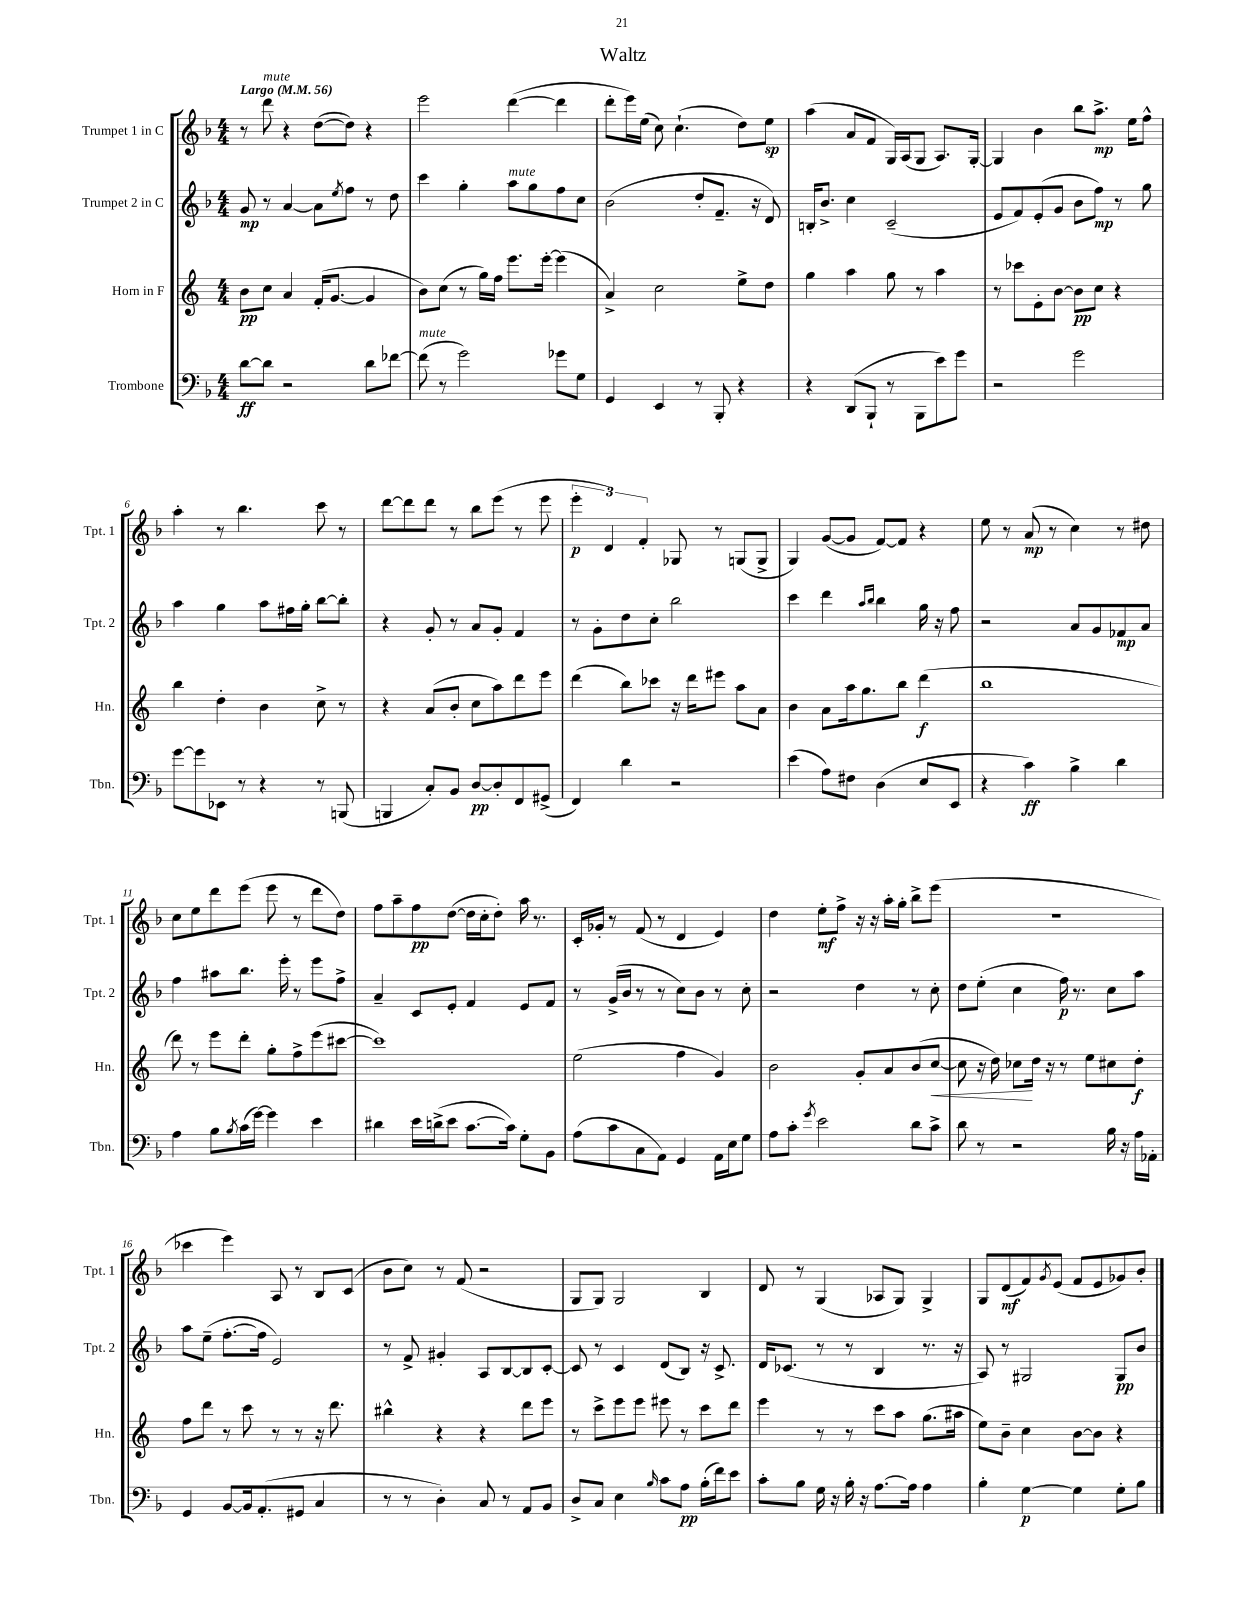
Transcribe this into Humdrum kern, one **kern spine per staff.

**kern	**kern	**kern	**kern
*staff4	*staff3	*staff2	*staff1
*clefF4	*clefG2	*clefG2	*clefG2
*k[b-]	*k[]	*k[b-]	*k[b-]
*M4/4	*M4/4	*M4/4	*M4/4
*MM56	*MM56	*MM56	*MM56
[8d\L	8b\L	8g/	8r
8d\]J	8cc\J	8r	8ddd\
2r	4a/	[4a/	4r
.	(16f'/LK	8a\]L	([8dd\L
.	[8.g/J	.	.
.	.	8qee/	.
.	.	8ff\J	8dd\]J)
8d\L	4g/]	8r	4r
[8f-\J	.	8dd\	.
=	=	=	=
(8f-\]	8b\L)	4ccc\	2eee\
8r	(8cc\J	.	.
2g\)	8r	4gg'\	.
.	16gg\LL)	.	.
.	16ff\JJ	.	.
.	8.eee\L	8aa\L	([4ddd\
.	.	8gg\	.
.	[16eee'\Jk	.	.
8g-\L	(4eee\]	8ff\	4ddd\]
8G\J	.	8cc\J	.
=	=	=	=
4GG/	4a^/)	(2b-\	8ddd'\L
.	.	.	16eee\L)
.	.	.	(16ee\JJ
4EE/	2cc\	.	8cc\)
.	.	.	(4.cc`\
8r	.	8dd'/L	.
8BBB-'/	.	8.f~/J	.
4r	8ee^\L	.	8dd\L)
.	.	16r	.
.	8dd\J	8d/)	8ee\J
=	=	=	=
4r	4gg\	16B'/LK	(4aa\
.	.	8.b-^/J	.
(8DD/L	4aa\	4cc\	8a/L
8BBB-`/J	.	.	8f/J
8r	8gg\	(2c~/	16G/LL)
.	.	.	(16A/J
8BBB-\L	8r	.	8G/J
8e\)	4aa\	.	8.A/L)
8g\J	.	.	.
.	.	.	[16G'/Jk
=	=	=	=
2r	8r	8e/L	4G/]
.	8ccc-\L	8f/)	.
.	8e'\	(8e'/	4b-\
.	[8b\J	8g/J	.
2g\	8b\]L	8b-\L	8bb-\L
.	8cc\J	8ff\J)	8.aa^\J
.	4r	8r	.
.	.	.	16ee\LK
.	.	8gg\	8ff^^\J
=	=	=	=
[8g\L	4bb\	4aa\	4aa'\
8g\]	.	.	.
8EE-\J	4dd'\	4gg\	8r
8r	.	.	4.bb-\
4r	4b\	8aa\L	.
.	.	16ff#\L	.
.	.	16gg'\JJ	.
8r	8cc^\	[8bb-\L	8ccc\
(8BBB/	8r	8bb-'\]J	8r
=	=	=	=
4BBB/	4r	4r	[8ddd\L
.	.	.	8ddd\]
8C'/L)	(8a/L	8g'/	8ddd\J
8BB-/J	8b'/J	8r	8r
[8D/L	8cc\L	8a/L	8bb-\L
8D'/]	8aa\)	8g'/J	(8eee\J
8FF/	8ddd\	4f/	8r
(8GG#^/J	8eee\J	.	8eee\
=	=	=	=
4FF/)	(4ddd\	8r	6eee'\
.	.	8g'\L	.
.	.	.	6d/)
4d\	8bb\L)	8dd\	.
.	.	.	6f'/
.	8ccc-\J	8cc'\J	.
2r	16r	2bb-\	8G-/
.	16ddd\LK	.	.
.	8eee#\J	.	8r
.	8aa\L	.	(8G/L
.	8a\J	.	8G^/J
=	=	=	=
(4e\	4b\	4ccc\	4G/)
8A\L)	8a\L	4ddd\	([8g/L
8F#\J	16aa\k	.	8g/]J
.	8.gg\	.	.
.	.	16qqaa/LL	.
.	.	16qqbb-/JJ	.
(4D\	.	4bb-\	[8f/L)
.	8bb\J	.	8f/]J
8E/L	(4ddd\	16gg\	4r
.	.	16r	.
8EE/J	.	8ff\	.
=	=	=	=
4r	1bb	2r	8ee\
.	.	.	8r
4c\)	.	.	(8a/
.	.	.	8r
4B-^\	.	8a/L	4cc\)
.	.	8g/	.
4d\	.	8f-/	8r
.	.	8a/J	8dd#\
=	=	=	=
4A\	8ddd\)	4ff\	8cc\L
.	8r	.	8ee\
8B-\L	8eee\L	8aa#\L	8ddd\
8qB-/	.	.	.
(16c\L	8ddd'\J	8.bb-\J	(8eee\J
[16g\JJ)	.	.	.
4g\]	8gg'\L	.	8eee\
.	.	16eee'\	.
.	8ff^\	8r	8r
4e\	(8eee\	8eee\L	8ddd\L
.	[8ccc#\J	8ff^\J	8dd\J)
=	=	=	=
4d#\	1ccc#])	4a~/	8ff\L
.	.	.	8aa~\
16e\LL	.	8c/L	8ff\
(16d^\J	.	.	.
8e\J	.	8e'/J	([8dd\J
[8.c\L	.	4f/	16dd\]LL
.	.	.	16cc'\J
.	.	.	8dd'\J)
16c\]Jk)	.	.	.
8G'\L	.	8e/L	16aa\
.	.	.	8.r
8BB-\J	.	8f/J	.
=	=	=	=
(8A\L	(2ee\	8r	16c'/LL
.	.	.	16g-'/JJ
8c\	.	(16g^/LL	8r
.	.	16b-/JJ	.
8C\	.	8r	(8f/
8AA\J)	.	8r	8r
4GG/	4ff\	8cc\L)	4d/
.	.	8b-\J	.
16AA\LL	4g/)	8r	4e/)
16E\J	.	.	.
8G\J	.	8cc'\	.
=	=	=	=
8A\L	2b\	2r	4dd\
8c'\J	.	.	.
8qg/	.	.	.
2e\	.	.	8ee'\L
.	.	.	8ff^\J
.	8g'/L	4dd\	16r
.	.	.	16r
.	8a/	.	16aa'\LL
.	.	.	16gg'\JJ
8d\L	(8b/	8r	8bb-^\L
8c^\J	[8cc/J	8cc'\	(8eee\J
=	=	=	=
8d\	8cc\]	8dd\L	1r
8r	16r	(8ee'\J	.
.	16dd\)	.	.
2r	8cc-\L	4cc\	.
.	16dd\Jk	.	.
.	16r	.	.
.	8r	16ff\)	.
.	.	8.r	.
.	8ee\L	.	.
16B-\	8cc#\	8cc\L	.
16r	.	.	.
16A\LL	8dd'\J	8aa\J	.
16AA-'\JJ	.	.	.
=	=	=	=
4GG/	8ff\L	8aa\L	4ccc-\
.	8ddd\J	(8ee~\J	.
[8BB-/L	8r	[8.ff'\L	4eee\)
16BB-/]k	8ccc\	.	.
(8.AA'/	.	16ff\]Jk	.
.	8r	2e/)	8A/
8GG#/J	8r	.	8r
4C/	16r	.	8B-/L
.	8.ddd\	.	.
.	.	.	(8c/J
=	=	=	=
8r	4bb#^^\	8r	8b-\L
8r	.	8f^/	8cc\J)
4D'\)	4r	4g#'/	8r
.	.	.	(8f/
8C/	4r	8A/L	2r
8r	.	[8B-/	.
8AA/L	8ddd\L	8B-/]	.
8BB-/J	8eee\J	[8c'/J	.
=	=	=	=
8D^/L	8r	8c/]	8G/L
8C/J	8ccc^\L	8r	8G/J)
4E\	8eee\	4c/	2G/
.	8eee\J	.	.
16qqB-/	.	.	.
8c\L	8eee#\	(8d/L	.
8A\J	8r	8B-/J)	.
(16B-'\LL	8ccc\L	16r	4B-/
16f\J)	.	8.c^/	.
8e\J	8ddd\J	.	.
=	=	=	=
8c'\L	4eee\	16d/LK	8d/
.	.	(8.c-/J	.
8B-\J	.	.	8r
16G\	8r	8r	(4G/
16r	.	.	.
16B-'\	8r	8r	.
16r	.	.	.
[8.A\L	8ccc\L	4B-/	8A-/L
.	8aa\J	.	8G/J)
16A\]Jk	.	.	.
4A\	(8.gg\L	8.r	4G^/
.	16aa#\Jk	16r	.
=	=	=	=
4B-'\	8ee\L)	8A/)	8G/L
.	8b~\J	8r	(8d/
[4G\	4cc\	2G#/	8f/)
.	.	.	8qg/
.	.	.	(8e/J
4G\]	[8b\L	.	8f/L
.	8b\]J	.	8e/
8G'\L	4r	8G#/L	8g-/)
8B-\J	.	8b-/J	8b-'/J
==	==	==	==
*-	*-	*-	*-
